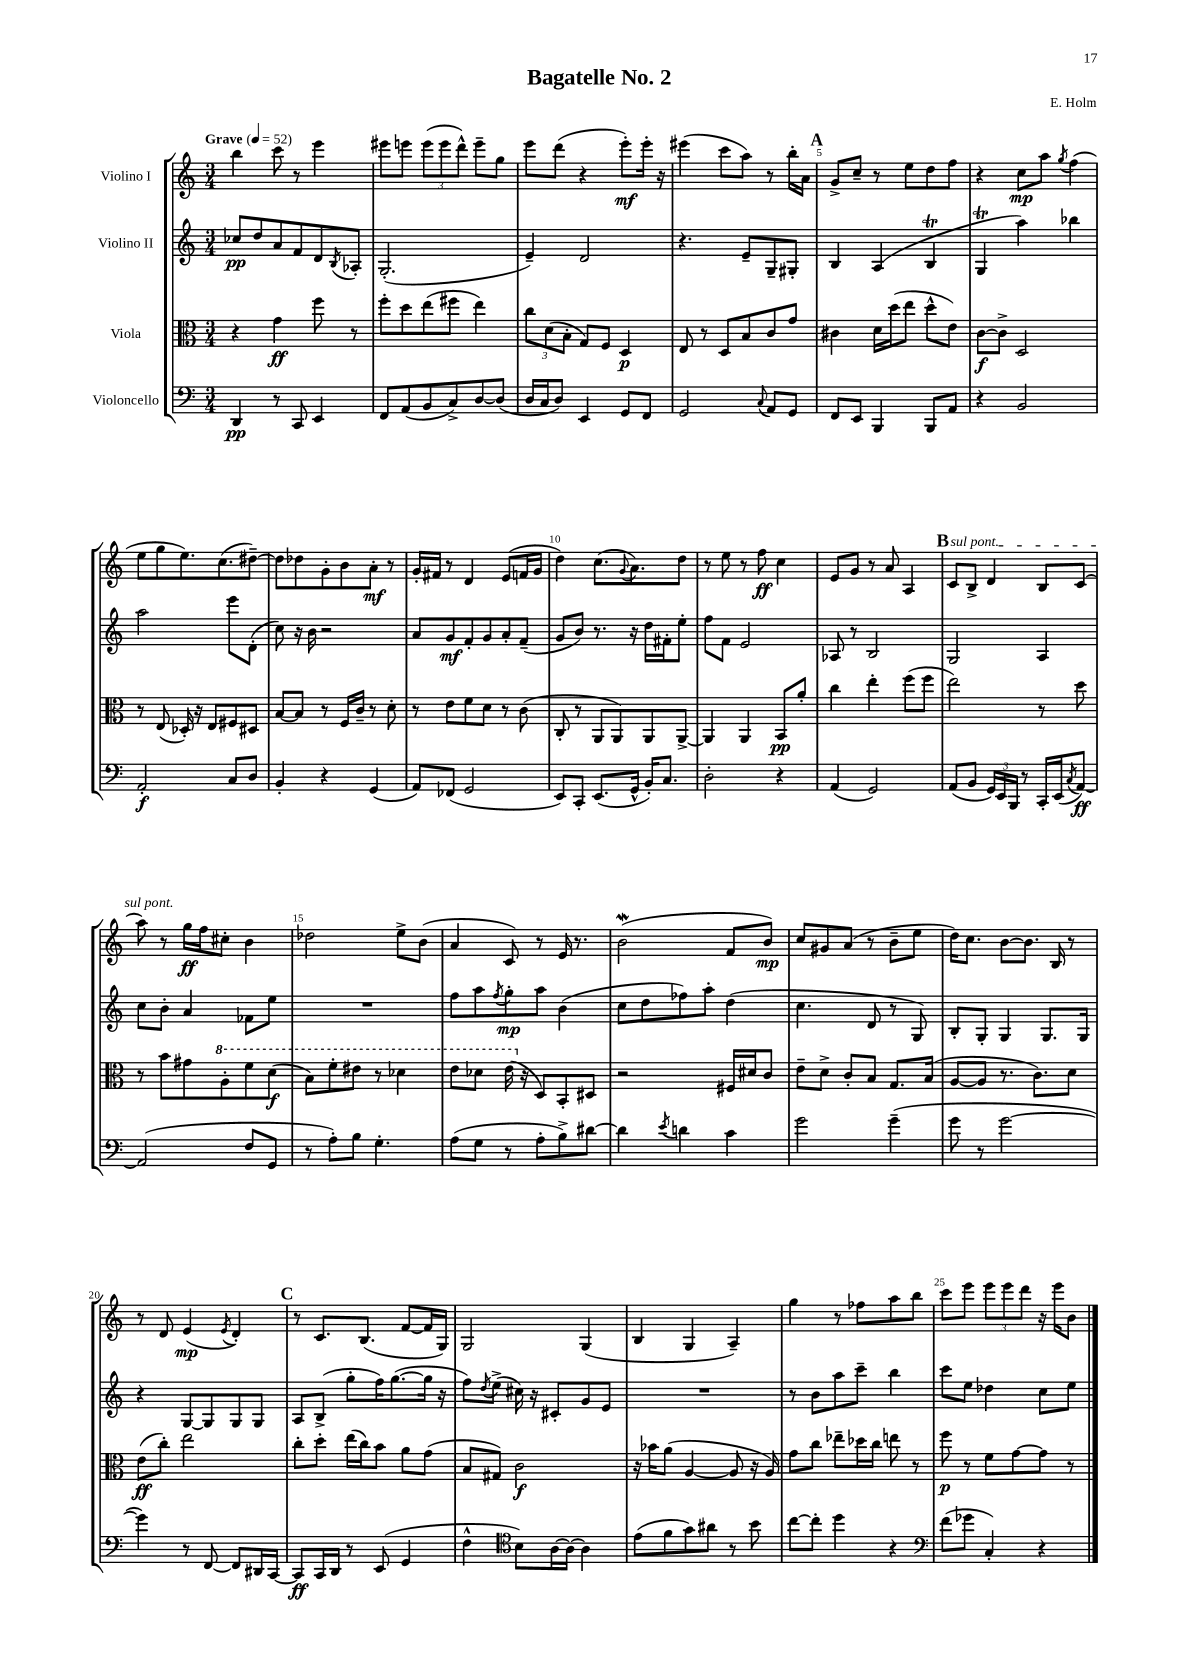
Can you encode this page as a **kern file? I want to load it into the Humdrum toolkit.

**kern	**kern	**kern	**kern
*staff4	*staff3	*staff2	*staff1
*clefF4	*clefC3	*clefG2	*clefG2
*k[]	*k[]	*k[]	*k[]
*M3/4	*M3/4	*M3/4	*M3/4
*MM52	*MM52	*MM52	*MM52
4DD	4r	8cc-	4bb
.	.	8dd	.
8r	4g	8a	8ccc
8CC	.	8f	8r
4EE	8ff	8d	4eee
.	.	8qB	.
.	8r	8A-'	.
=	=	=	=
8FF	8ff'	(2.G'	8eee#
(8AA	8dd	.	8eee
8BB	(8ee	.	(12eee
.	.	.	12eee
8C^)	8ff#	.	.
.	.	.	12ddd^^)
[8D	4ee)	.	8eee~
(8D]	.	.	8gg
=	=	=	=
16D	12cc	4e~)	8eee
16C	.	.	.
.	(12d	.	.
8D)	.	.	(8ddd
.	12B'	.	.
4EE	8G)	2d	4r
.	8F	.	.
8GG	4D	.	8eee')
8FF	.	.	16eee'
.	.	.	16r
=	=	=	=
2GG	8E	4.r	(4eee#
.	8r	.	.
.	8D	.	8ccc
.	8B	8e~	8aa)
8qqC	.	.	.
8AA	8c	8G~	8r
8GG	8g	8G#'	16bb'
.	.	.	16a
=	=	=	=
8FF	4c#	4B	8g^
8EE	.	.	8cc~
4BBB	16d	(4A	8r
.	(16dd	.	.
.	8ee	.	8ee
8BBB	8dd^^	4B	8dd
8AA	8e)	.	8ff
=	=	=	=
4r	[8c	4G	4r
.	8c^]	.	.
2BB	2D	4aa)	8cc
.	.	.	8aa
.	.	.	8qgg
.	.	4bb-	(4ff
=	=	=	=
2AA'	8r	2aa	8ee
.	(8E	.	8gg
.	16D-')	.	8.ee)
.	16r	.	.
.	8E	.	.
.	.	.	(8.cc
8C	8F#	8eee	.
8D	8D#	(8d'	[8dd#~)
=	=	=	=
4BB'	[8B	8cc)	8dd#]
.	8B]	16r	8dd-
.	.	16b	.
4r	8r	2r	8g'
.	16F	.	8b
.	16c~	.	.
(4GG	8r	.	8a'
.	8d'	.	8r
=	=	=	=
8AA)	8r	8a	16g'
.	.	.	16f#
(8FF-	8e	8g	8r
2GG	8f	8f'	4d
.	8d	8g	.
.	8r	8a'	(8e
.	(8c	(8f~	16f
.	.	.	16g
=	=	=	=
8EE)	8C'	8g	4dd)
8CC'	8r	8b)	.
(8.EE	8AA	8.r	(8.cc
.	8AA)	.	.
.	.	.	8qqg
16GG^^	.	16r	8.a)
16BB')	8AA	16dd	.
8.C	.	16f#'	.
.	[8AA^	8ee'	8dd
=	=	=	=
2D'	4AA]	8ff	8r
.	.	8f	8ee
.	4AA	2e	8r
.	.	.	8ff
4r	8BB	.	4cc
.	8a'	.	.
=	=	=	=
(4AA	4cc	8A-	8e
.	.	8r	8g
2GG)	4ee'	2B	8r
.	.	.	8a
.	(8ff	.	4A
.	8ff	.	.
=	=	=	=
(8AA	2ee)	2G	8c
8BB	.	.	8B^
24GG)	.	.	4d
24EE	.	.	.
24BBB	.	.	.
8r	.	.	.
16CC'	8r	4A	8B
(16EE	.	.	.
8qC	.	.	.
[8AA)	8dd	.	(8c
=	=	=	=
(2AA]	8r	8cc	8aa)
.	8b	8b'	8r
.	8g#	4a	16gg
.	.	.	16ff
.	8a'	.	8cc#'
8F	8ff	8f-	4b
8GG	(8dd	8ee	.
=	=	=	=
8r	8b)	2.r	2dd-
8A')	8ff'	.	.
8B	8ee#	.	.
4.G'	8r	.	.
.	4dd-	.	8ee^
.	.	.	(8b
=	=	=	=
(8A	8ee	8ff	4a
8G	8dd-	8aa	.
.	.	8qff	.
8r	(16ee	8gg'	8c)
.	16r	.	.
8A'	8D)	8aa	8r
8B^)	8BB'	(4b	16e
.	.	.	8.r
[8d#	8D#	.	.
=	=	=	=
4d#]	2r	8cc	(2b
.	.	8dd	.
8qe	.	.	.
4d	.	8ff-)	.
.	.	8aa'	.
4c	16F#	(4dd	8f
.	16d#	.	.
.	8c	.	8b)
=	=	=	=
2g	8e~	4.cc	8cc
.	8d^	.	8g#
.	8c'	.	(8a
.	8B	8d	8r
(4g~	8.G	8r	8b~
.	.	8G)	8ee
.	(16B	.	.
=	=	=	=
8g	[8A	8B'	16dd)
.	.	.	8.cc
8r	8A]	8G'	.
[2g	8.r	4G	[8b
.	.	.	8.b]
.	8.c)	.	.
.	.	8.G	.
.	.	.	16B
.	8d	.	8r
.	.	16G	.
=	=	=	=
4g])	(8e	4r	8r
.	8cc')	.	8d
8r	2ee	[8G	(4e
[8FF	.	8G]	.
.	.	.	8qe
8FF]	.	8G	4d')
16DD#	.	8G	.
[16CC	.	.	.
=	=	=	=
8CC]	8cc'	8A	8r
16CC	8dd'	(8B^	8.c
16DD	.	.	.
8r	(16ee	8gg'	.
.	16cc)	.	(8.B
(8EE	8b	16ff)	.
.	.	([8.gg	.
4GG	8a	.	[8f
.	(8g	16gg]	16f]
.	.	16r	16G)
=	=	=	=
4F^^	8B	8ff)	2G
.	.	8qdd	.
.	8G#)	(8ee^	.
*clefC4	*	*	*
8B)	2c	16cc#)	.
.	.	16r	.
[16A	.	8c#'	.
16A_	.	.	.
4A]	.	8g	(4G
.	.	8e	.
=	=	=	=
(8e	16r	2.r	4B
.	16b-	.	.
8f	(8a	.	.
8g)	[4A	.	4G
8a#	.	.	.
8r	8A]	.	4A~)
8b	16r	.	.
.	16A)	.	.
=	=	=	=
[8cc	8g	8r	4gg
8cc']	8cc	8b	.
4dd	8ee-~	8aa	8r
.	16dd-	8ccc~	8ff-
.	16cc	.	.
4r	8ee	4bb	8aa
.	8r	.	8bb
=	=	=	=
*clefF4	*	*	*
(8f	8ff	8ccc	8ccc
8g-	8r	8ee	8eee
4C')	8f	4dd-	12eee
.	.	.	12eee
.	[8g	.	.
.	.	.	12ddd
4r	8g]	8cc	16r
.	.	.	16eee
.	8r	8ee	8b
==	==	==	==
*-	*-	*-	*-
